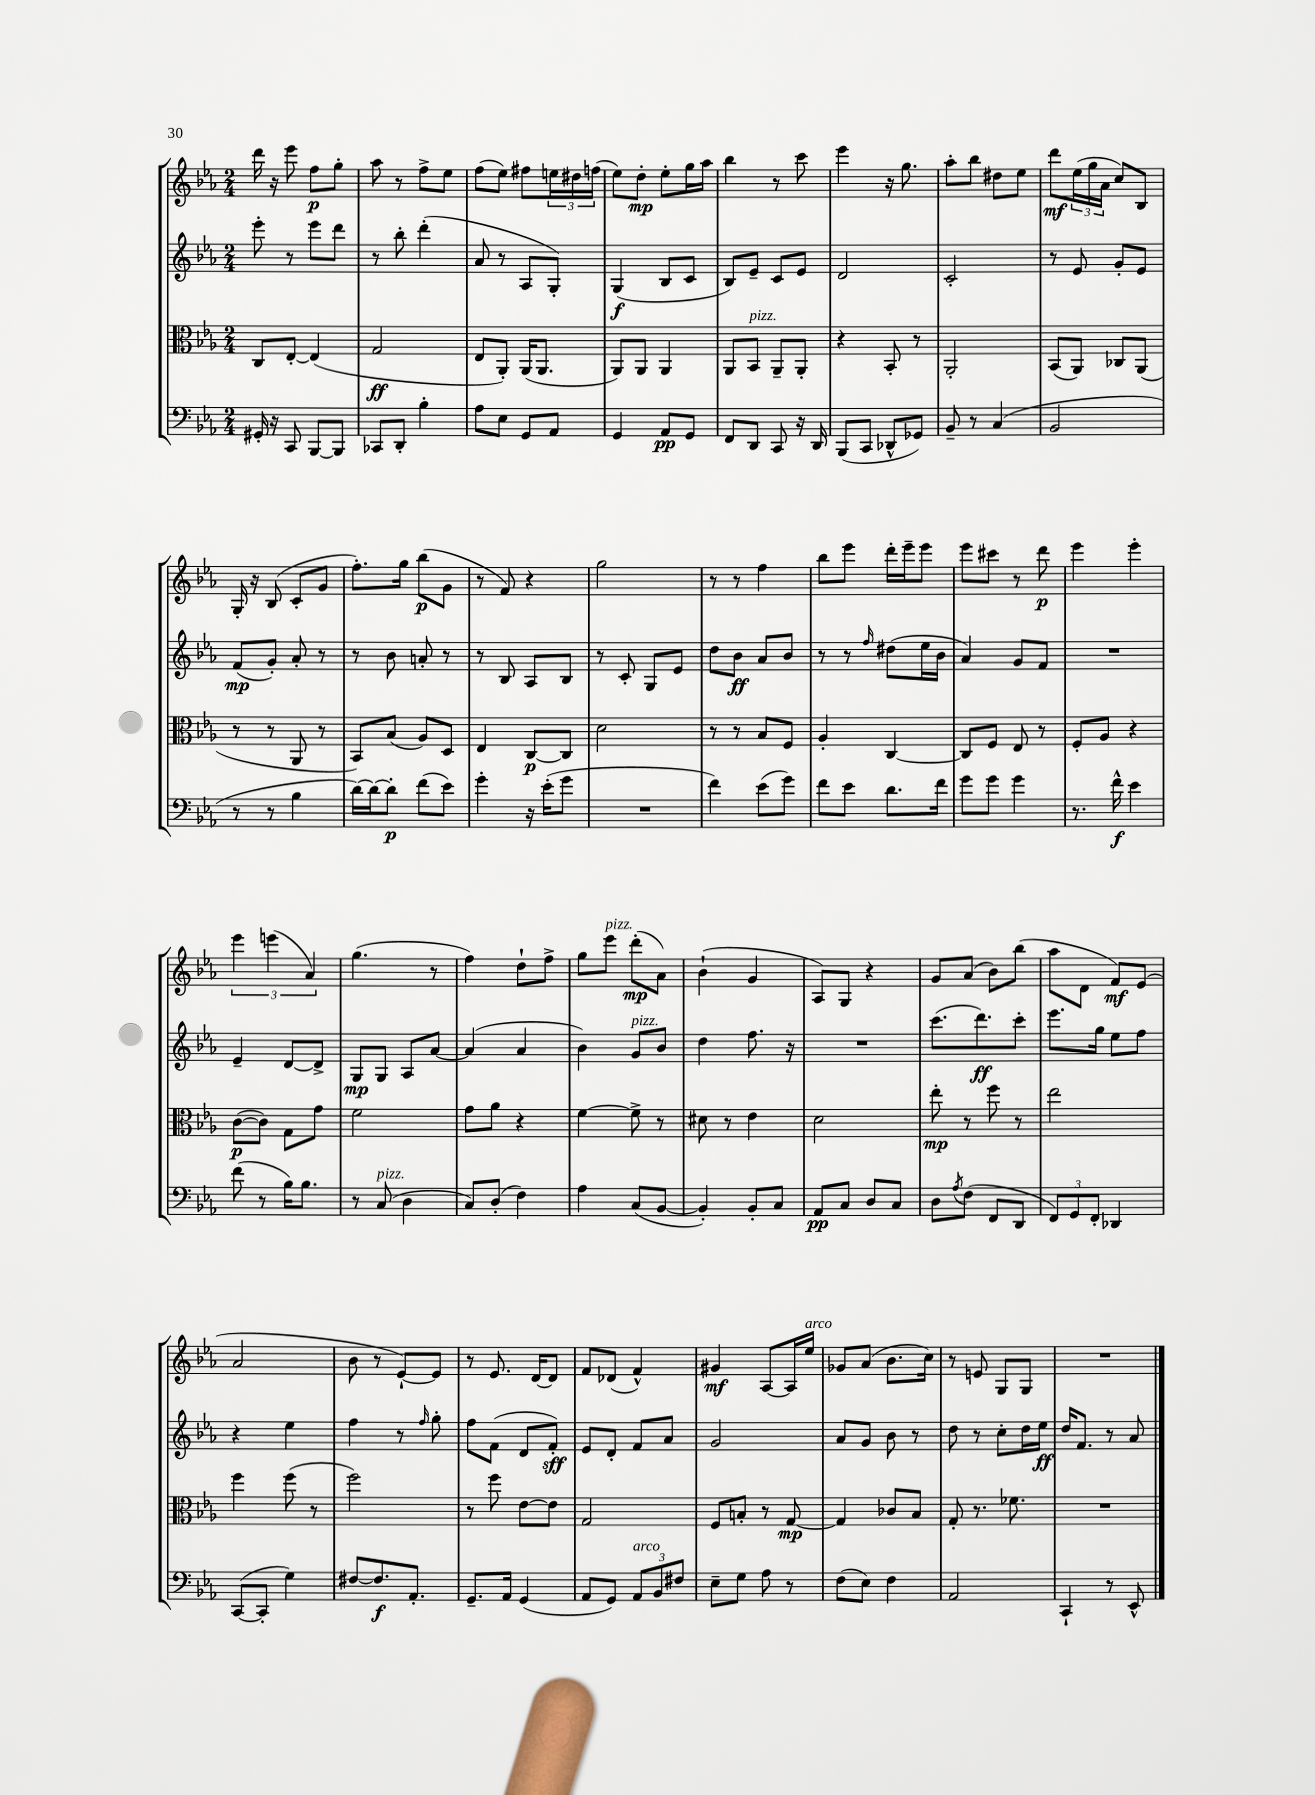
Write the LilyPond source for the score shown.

<<
\new StaffGroup <<
\new Staff = "s0" {
    \clef treble \key ees \major \numericTimeSignature \time 2/4
    d'''16 r16 ees'''8 f''8\p g''8-. |
    aes''8 r8 f''8-> ees''8 |
    f''8( ees''8) fis''8 \tuplet 3/2 { e''16 dis''16 f''16( } |
    ees''8) d''8-.\mp ees''8-. g''16 aes''16 |
    bes''4 r8 c'''8 |
    ees'''4 r16 g''8. |
    aes''8-. bes''8 dis''8 ees''8 |
    d'''8\mf \tuplet 3/2 { ees''16( g''16 aes'16 } c''8) bes8 |
    g16-. r16 bes8( c'8-. g'8 |
    f''8.-.) g''16 bes''8\p( g'8 |
    r8 f'8) r4 |
    g''2 |
    r8 r8 f''4 |
    bes''8 ees'''8 d'''16-. ees'''16-- ees'''8 |
    ees'''8 cis'''8 r8 d'''8\p |
    ees'''4 ees'''4-. |
    \tuplet 3/2 { ees'''4 e'''4( aes'4) } |
    g''4.( r8 |
    f''4) d''8-! f''8-> |
    g''8 ees'''8^\markup { \italic "pizz." } d'''8-.\mp( aes'8) |
    bes'4-!( g'4 |
    aes8) g8 r4 |
    g'8 aes'8( bes'8) bes''8( |
    aes''8 d'8 f'8\mf) ees'8( |
    aes'2 |
    bes'8 r8 ees'8~-!) ees'8 |
    r8 ees'8. d'16~ d'8 |
    f'8 des'8( f'4-^) |
    gis'4\mf aes8~ aes16 ees''16^\markup { \italic "arco" } |
    ges'8 aes'8( bes'8. c''16) |
    r8 e'8 g8 g8 |
    R2 \bar "|." |
}
\new Staff = "s1" {
    \clef treble \key ees \major \numericTimeSignature \time 2/4
    ees'''8-. r8 ees'''8 d'''8 |
    r8 bes''8-. d'''4-.( |
    aes'8 r8 aes8 g8-.) |
    g4\f( bes8 c'8 |
    bes8) ees'8-- c'8 ees'8 |
    d'2 |
    c'2-. |
    r8 ees'8 g'8-. ees'8 |
    f'8\mp( g'8-.) aes'8-. r8 |
    r8 bes'8 a'8-. r8 |
    r8 bes8 aes8 bes8 |
    r8 c'8-. g8 ees'8 |
    d''8 bes'8\ff aes'8 bes'8 |
    r8 r8 \grace { f''16 } dis''8( ees''16 bes'16 |
    aes'4) g'8 f'8 |
    R2 |
    ees'4-- d'8~ d'8-> |
    g8\mp g8 aes8 aes'8~ |
    aes'4( aes'4 |
    bes'4) g'8^\markup { \italic "pizz." } bes'8 |
    d''4 f''8. r16 |
    R2 |
    c'''8.( d'''8.\ff) c'''8-. |
    ees'''8. g''16 ees''8 f''8 |
    r4 ees''4 |
    f''4 r8 \grace { f''16 } g''8-. |
    f''8 f'8( d'8 f'8-.\sff) |
    ees'8 d'8-. f'8 aes'8 |
    g'2 |
    aes'8 g'8 bes'8 r8 |
    d''8 r8 c''8-. d''16 ees''16\ff |
    d''16 f'8. r8 aes'8 \bar "|." |
}
\new Staff = "s2" {
    \clef alto \key ees \major \numericTimeSignature \time 2/4
    c8 ees8~-. ees4( |
    g2\ff |
    ees8 aes,8-.) aes,16( aes,8. |
    aes,8) aes,8 aes,4 |
    aes,8 bes,8^\markup { \italic "pizz." } aes,8-- aes,8-. |
    r4 bes,8-. r8 |
    aes,2-. |
    bes,8( aes,8) ces8 aes,8( |
    r8 r8 aes,8 r8 |
    bes,8) bes8( aes8) d8 |
    ees4 c8~\p c8 |
    d'2 |
    r8 r8 bes8 f8 |
    aes4-. c4~ |
    c8 f8 ees8 r8 |
    f8-. aes8 r4 |
    c'8~\p( c'8) g8 g'8 |
    f'2 |
    g'8 aes'8 r4 |
    f'4~ f'8-> r8 |
    dis'8 r8 ees'4 |
    d'2 |
    ees''8-.\mp r8 f''8 r8 |
    ees''2 |
    f''4 f''8( r8 |
    f''2) |
    r8 f''8 ees'8~ ees'8 |
    g2 |
    f8 b8-. r8 g8~\mp |
    g4 ces'8 bes8 |
    g8-. r8. fes'8. |
    R2 \bar "|." |
}
\new Staff = "s3" {
    \clef bass \key ees \major \numericTimeSignature \time 2/4
    gis,16-. r16 c,8 bes,,8~ bes,,8 |
    ces,8 d,8-. bes4-. |
    aes8 ees8 g,8 aes,8 |
    g,4 aes,8\pp g,8 |
    f,8 d,8 c,8 r16 d,16 |
    bes,,8( c,8 des,8-^ ges,8) |
    bes,8-- r8 c4( |
    bes,2 |
    r8 r8 bes4 |
    d'16~) d'16~ d'8-.\p f'8( ees'8) |
    g'4-. r16 ees'16-.( g'8 |
    R2 |
    f'4) ees'8( g'8) |
    f'8 ees'8 d'8. f'16 |
    g'8 g'8 g'4 |
    r8. f'16-^\f ees'4 |
    f'8( r8 bes16) bes8. |
    r8 c8^\markup { \italic "pizz." }( d4 |
    c8) d8-.( f4) |
    aes4 c8( bes,8~ |
    bes,4-.) bes,8-. c8 |
    aes,8\pp c8 d8 c8 |
    d8 \acciaccatura { aes8 } f8( f,8 d,8 |
    \tuplet 3/2 { f,8) g,8 f,8-. } des,4 |
    c,8~( c,8-. g4) |
    fis8~ fis8.\f aes,8.-. |
    g,8.-- aes,16 g,4( |
    aes,8 g,8) \tuplet 3/2 { aes,8^\markup { \italic "arco" } bes,8 fis8 } |
    ees8-- g8 aes8 r8 |
    f8( ees8) f4 |
    aes,2 |
    c,4-! r8 ees,8-^ \bar "|." |
}
>>
>>
\layout { \context { \Score \remove "Bar_number_engraver" } }
